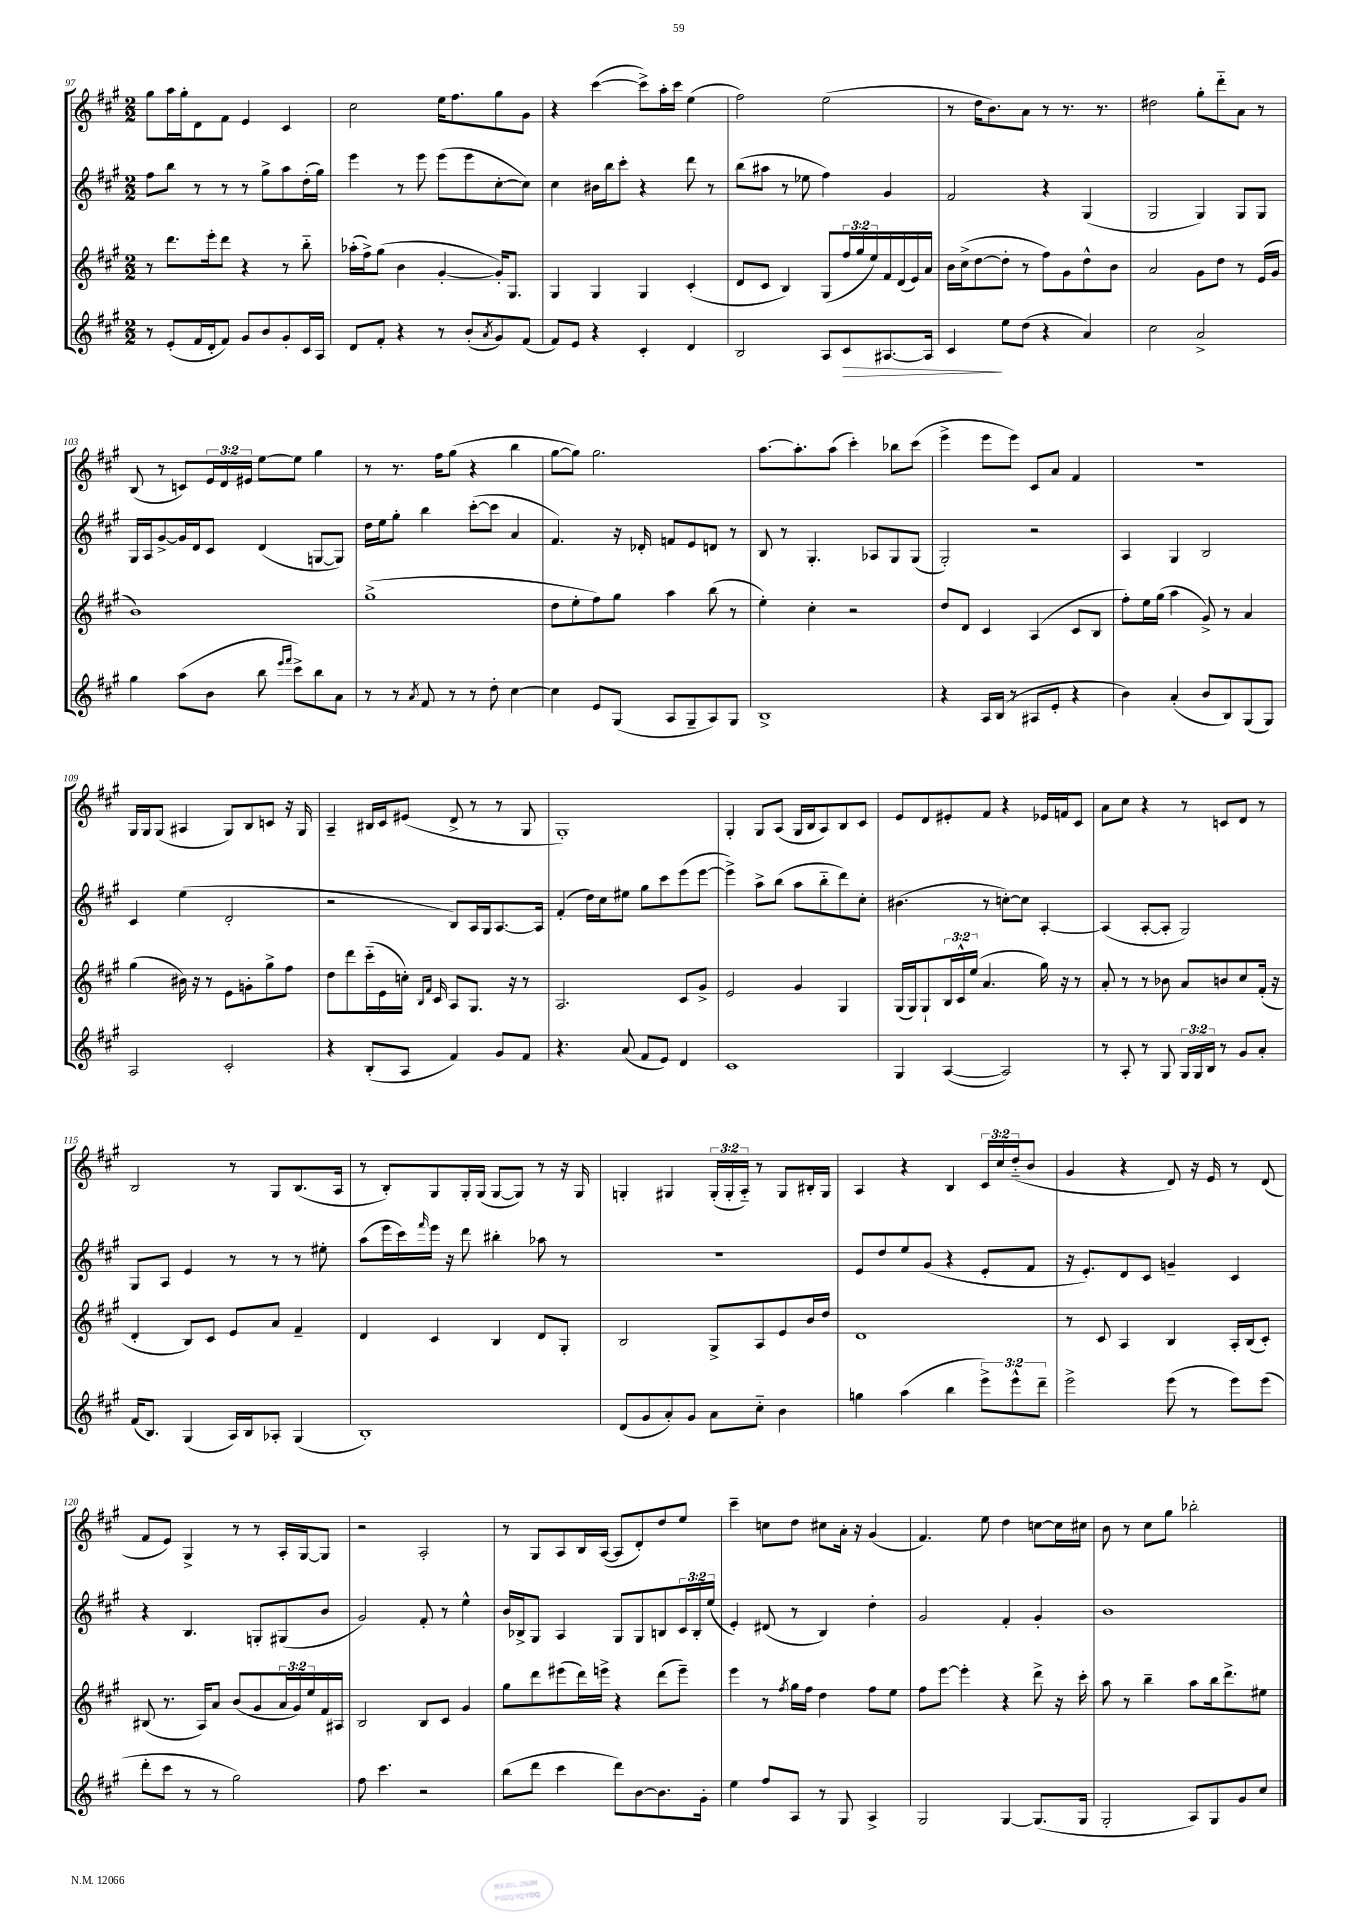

**kern	**kern	**kern	**kern
*staff4	*staff3	*staff2	*staff1
*clefG2	*clefG2	*clefG2	*clefG2
*k[f#c#g#]	*k[f#c#g#]	*k[f#c#g#]	*k[f#c#g#]
*M2/2	*M2/2	*M2/2	*M2/2
8r	8r	8ff#	8gg#
(8e'	8.ddd	8bb	16aa
.	.	.	16gg#'
16f#	.	8r	8d
16d'	16eee'	.	.
8f#)	8ddd	8r	8f#
8g#	4r	8r	4e
8b	.	8gg#^	.
8g#'	8r	8aa	4c#
16c#	8bb'~	(16dd'	.
16A	.	16gg#)	.
=	=	=	=
8d	(16aa-'	4eee	2cc#
.	16ff#^)	.	.
8f#'	(8gg#	.	.
4r	4b	8r	.
.	.	8eee	.
8r	[4g#'	(8eee	16ee
.	.	.	8.ff#
(8b'	.	8eee	.
8qa	.	.	.
8g#)	16g#'])	[8cc#'	8gg#
.	8.G#	.	.
(8f#	.	8cc#])	8g#
=	=	=	=
8f#)	4G#	4cc#	4r
8e	.	.	.
4r	4G#	16b#	([4ccc#
.	.	16bb	.
.	.	8ccc#'	.
4c#'	4G#	4r	8ccc#^])
.	.	.	16aa'
.	.	.	16ccc#
4d	(4c#'	8ddd	(4ee
.	.	8r	.
=	=	=	=
2B	8d	(8bb	2ff#)
.	8c#	8aa#	.
.	4B)	8r	.
.	.	8ee-	.
8A	(8G#	4ff#)	(2ee
8c#	24ff#	.	.
.	24gg#	.	.
.	24ee)	.	.
[8.A#	16f#	4g#	.
.	(16d	.	.
.	16e)	.	.
16A#]	16a	.	.
=	=	=	=
4c#	16b	2f#	8r
.	(16cc#^	.	.
.	[8dd	.	16dd
.	.	.	8.b)
8ee	8dd']	.	.
(8dd	8r	.	8a
4r	8ff#)	4r	8r
.	8g#	.	8.r
4a)	8dd^^	(4G#	.
.	.	.	8.r
.	8b	.	.
=	=	=	=
2cc#	2a	2G#	2dd#
2a^	8g#	4G#)	8gg#'
.	8dd	.	8ddd'~
.	8r	8G#	8a
.	(16e	8G#	8r
.	16g#	.	.
=	=	=	=
4gg#	1b)	16G#	(8B
.	.	16A	.
.	.	[8g#^	8r
(8aa	.	16g#]	8c)
.	.	16d	.
8b	.	8c#	24e
.	.	.	24d
.	.	.	24e#
8bb	.	(4d	[8ee
16qqeee	.	.	.
16qqfff#	.	.	.
8ccc#^)	.	.	8ee]
8bb	.	[8G	4gg#
8a	.	8G])	.
=	=	=	=
8r	(1gg#^	16dd	8r
.	.	16ee	.
8r	.	8gg#'	8.r
8qa	.	.	.
8f#	.	4bb	.
.	.	.	16ff#
8r	.	.	(8gg#
8r	.	([8ccc#'	4r
8dd'	.	8ccc#]	.
[4cc#	.	4a	4bb
=	=	=	=
4cc#]	8dd	4.f#)	[8gg#
.	8ee'	.	8gg#])
8e	8ff#)	.	2.gg#
(8G#	8gg#	16r	.
.	.	16d-'	.
8A	4aa	8f	.
8G#~	.	8e	.
8A)	(8bb	8d	.
8G#	8r	8r	.
=	=	=	=
1B^	4ee')	8B	[8.aa
.	.	8r	.
.	.	.	8.aa']
.	4cc#'	4.G#'	.
.	.	.	(8aa
.	2r	.	4ccc#')
.	.	8A-	.
.	.	8G#	8bb-
.	.	(8G#	(8ccc#
=	=	=	=
4r	8dd	2G#')	4eee^
.	8d	.	.
16A	4c#	.	8eee
(16B	.	.	.
8r	.	.	8eee)
8A#	(4A	2r	8c#
8e'	.	.	8a
4r	8c#	.	4f#
.	8B	.	.
=	=	=	=
4b)	8ff#')	4A	1r
.	16ee	.	.
.	(16gg#	.	.
(4a'	4aa	4G#	.
8b	8g#^)	2B	.
8B)	8r	.	.
(8G#	4a	.	.
8G#)	.	.	.
=	=	=	=
2A	(4gg#	4c#	16G#
.	.	.	16G#
.	.	.	(8G#
.	16b#)	(4ee	4A#
.	16r	.	.
.	8r	.	.
2c#'	8e	2d'	8G#)
.	8g'	.	8B
.	8gg#^	.	8c
.	8ff#	.	16r
.	.	.	16G#
=	=	=	=
4r	8dd	2r	4A~
.	8ddd	.	.
(8B'	(16ccc#'~	.	16B#
.	16e	.	16c#
8A	16cc')	.	(8e#
.	16qqB	.	.
.	16qqf#	.	.
.	16c#	.	.
4f#)	8A	8B)	8d^
.	8.G#	16A	8r
.	.	16G#	.
8g#	.	[8.A	8r
.	16r	.	.
8f#	8r	.	8G#
.	.	16A]	.
=	=	=	=
4.r	2.A	(4f#'	1G#')
.	.	16dd)	.
.	.	16cc#	.
(8a	.	8ee#	.
8f#	.	8gg#	.
8e)	.	8ccc#	.
4d	8c#	(8eee	.
.	8g#^	[8eee	.
=	=	=	=
1c#	2e	4eee^])	4G#'
.	.	8aa^	8G#
.	.	(8bb	(8A
.	4g#	8aa	16G#
.	.	.	16B
.	.	8bb'~	8A)
.	4G#	8ddd)	8B
.	.	8cc#'	8c#
=	=	=	=
4G#	(16G#	(4.b#	8e
.	16G#)	.	.
.	8G#`	.	8d
([4A	24B	.	8e#'
.	24c#^^	.	.
.	(24ee	.	.
.	4.a	8r	8f#
2A])	.	[8cc')	4r
.	.	8cc]	.
.	16gg#)	[4A'	16e-
.	16r	.	16f
.	8r	.	8c#
=	=	=	=
8r	8a'	(4A]	8a
8A'	8r	.	8cc#
8r	8r	[8A'	4r
8G#	8b-	8A']	.
24G#	8a	2G#)	8r
24G#	.	.	.
24B	.	.	.
8r	8b	.	8c
8g#	8cc#	.	8d
8a'	(16f#'	.	8r
.	16r	.	.
=	=	=	=
(16f#	4d'	8G#	2B
8.B)	.	.	.
.	.	8A	.
(4G#	8B)	4e	.
.	8c#	.	.
16A)	8e	8r	8r
16B	.	.	.
8A-'	8a	8r	8G#
(4G#	4f#~	8r	(8.B
.	.	8ee#'	.
.	.	.	16A
=	=	=	=
1B')	4d	(8aa	8r
.	.	16eee	8B')
.	.	16ccc#)	.
.	.	16qqfff#	.
.	4c#	16eee	8G#
.	.	16r	.
.	.	8ddd	16G#'
.	.	.	(16G#
.	4B	4bb#'	[8G#
.	.	.	8G#])
.	8d	8aa-	8r
.	8G#'	8r	16r
.	.	.	16G#
=	=	=	=
(8d	2B	1r	4G'
8g#	.	.	.
8a')	.	.	4G#
8g#	.	.	.
8a	8G#^	.	(24G#'
.	.	.	24G#'
.	.	.	24A'~)
8cc#'~	8A	.	8r
4b	8e	.	8G#
.	16b	.	16B#'
.	16dd	.	16G#
=	=	=	=
4gg	1d	8e	4A
.	.	8dd	.
(4aa	.	8ee	4r
.	.	(8g#	.
4bb	.	4r	4B
12eee^)	.	8e'	24c#
.	.	.	24cc#
12eee^^	.	.	(24dd'~
.	.	8f#	8b
12ddd~	.	.	.
=	=	=	=
2eee^	8r	16r	4g#
.	.	8.e')	.
.	8c#	.	.
.	4A	8d	4r
.	.	8c#	.
(8eee	4B	4g~	8d)
8r	.	.	16r
.	.	.	16e
8eee)	16A'	4c#	8r
.	(16B	.	.
(8eee	8c#')	.	(8d
=	=	=	=
8ddd'	(8B#	4r	8f#
8ccc#	8.r	.	8e)
8r	.	4.B	4G#^
.	16A)	.	.
8r	8a	.	.
2gg#)	(8b	.	8r
.	8g#	8G'	8r
.	24a	(8G#	16A'
.	24g#)	.	.
.	.	.	[16G#
.	24ee	.	.
.	16f#	8b	8G#]
.	16A#	.	.
=	=	=	=
8ff#	2B	2g#)	2r
4.ccc#	.	.	.
2r	8B	8f#'	2A'
.	8c#	8r	.
.	4g#	4ee^^	.
=	=	=	=
(8bb	8gg#	16b	8r
.	.	16B-^	.
8ddd	8ddd	8G#	8G#
4ccc#	(8eee#	4A	8A
.	16ddd)	.	16B
.	16eee^	.	([16A
8ddd)	4r	8G#	8A]
[8b	.	8G#	8d')
8.b]	(8ddd	8B	8dd
.	8eee~)	24c#	8ee
.	.	24B'	.
16g#'	.	.	.
.	.	(24ee	.
=	=	=	=
4ee	4eee	4e')	4ccc#~
8ff#	8r	(8d#	8cc
.	8qff#	.	.
8A	16gg#	8r	8dd
.	16ff#	.	.
8r	4dd	4B)	8cc#
8G#	.	.	16a'
.	.	.	16r
4A^	8ff#	4dd'	(4g#
.	8ee	.	.
=	=	=	=
2G#	8ff#	2g#	4.f#)
.	[8eee	.	.
.	4eee']	.	.
.	.	.	8ee
[4G#	4r	4f#'	4dd
(8.G#]	8ddd^	4g#'	[8cc
.	16r	.	16cc]
16G#	16ccc#'	.	16cc#
=	=	=	=
2G#'	8aa	1b	8b
.	8r	.	8r
.	4bb~	.	8cc#
.	.	.	8gg#
8A)	8aa	.	2bb-'
8G#	16bb	.	.
.	8.ddd^	.	.
8g#	.	.	.
8cc#	8ee#	.	.
==	==	==	==
*-	*-	*-	*-
